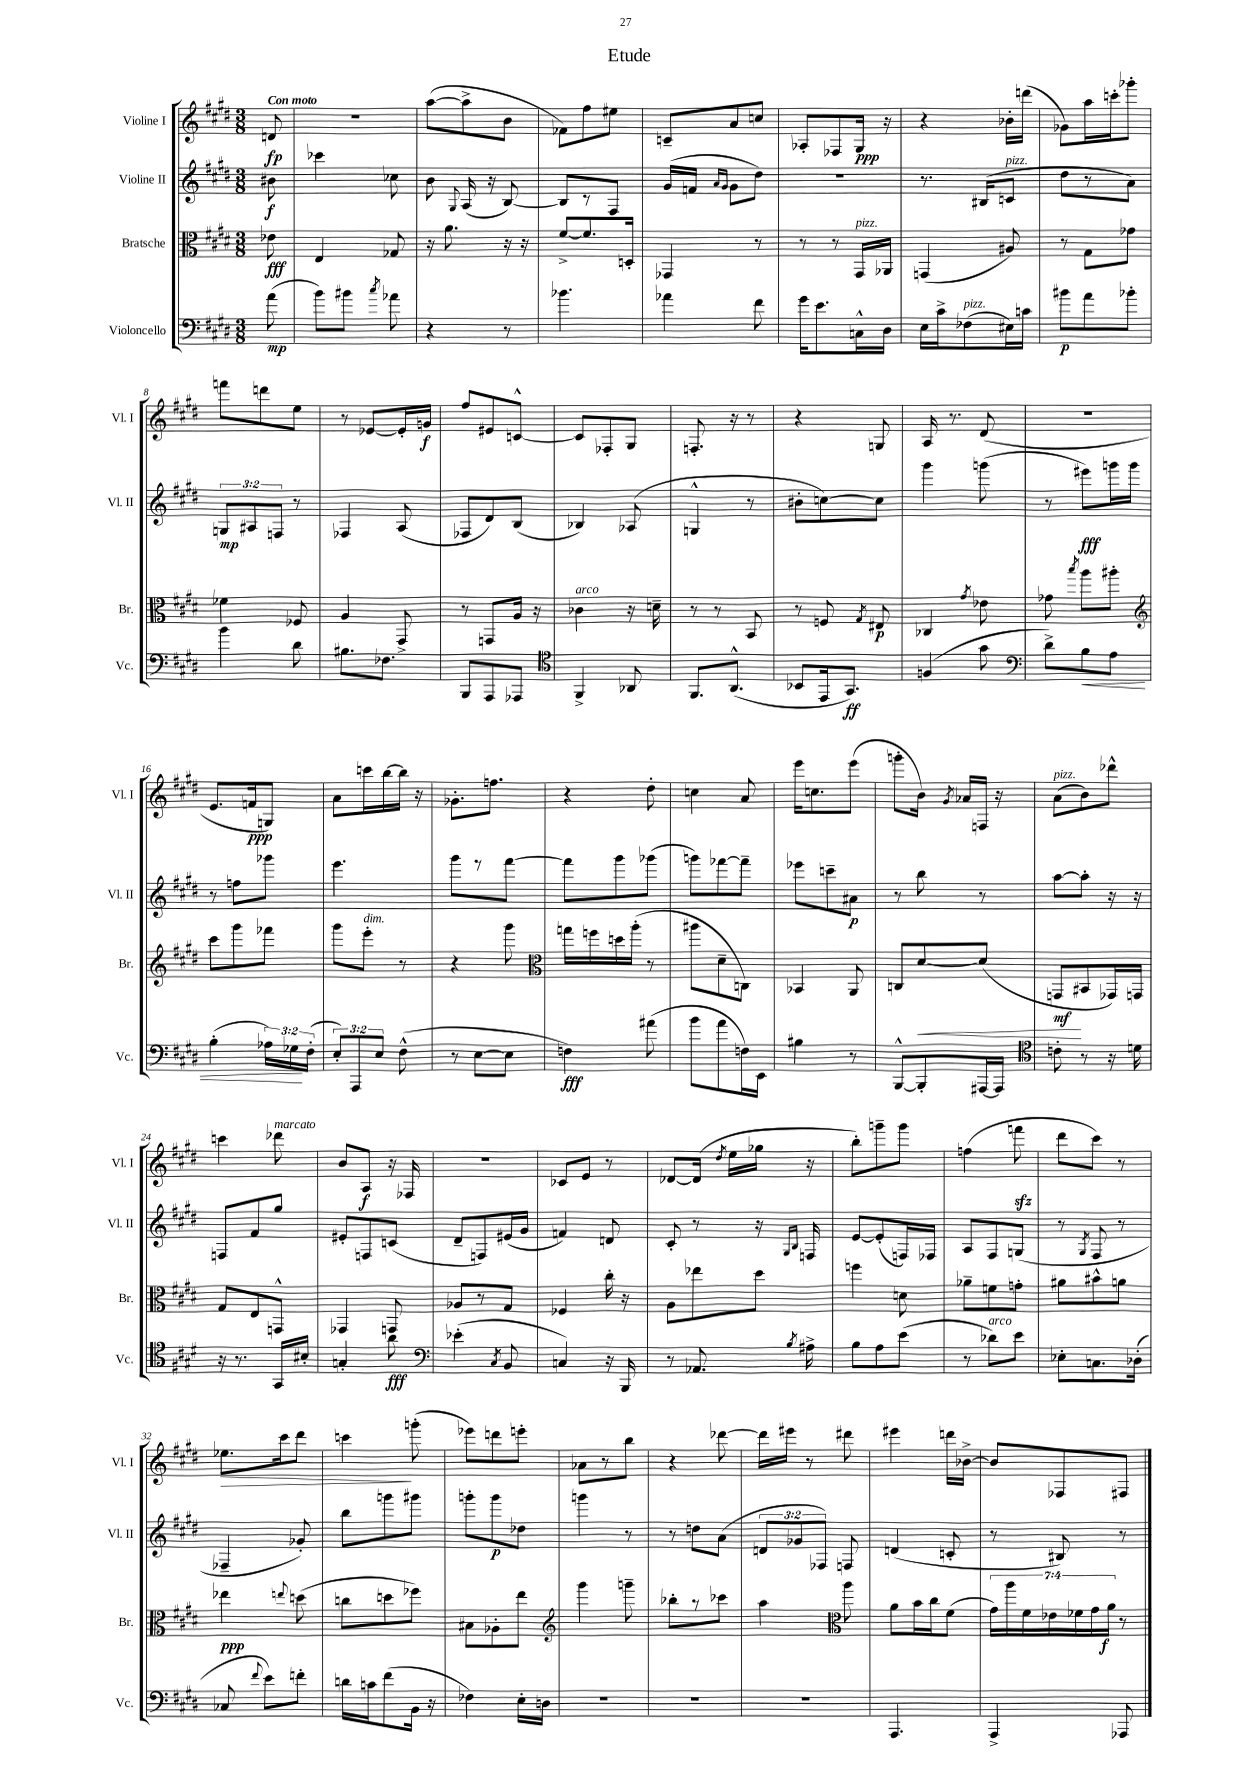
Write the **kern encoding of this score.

**kern	**dynam	**kern	**dynam	**kern	**dynam	**kern	**dynam
*part4	*part4	*part3	*part3	*part2	*part2	*part1	*part1
*staff4	*staff4	*staff3	*staff3	*staff2	*staff2	*staff1	*staff1
*I"Violoncello	*	*I"Bratsche	*	*I"Violine II	*	*I"Violine I	*
*I'Vc.	*	*I'Br.	*	*I'Vl. II	*	*I'Vl. I	*
*clefF4	*	*clefC3	*	*clefG2	*	*clefG2	*
*k[f#c#g#d#]	*	*k[f#c#g#d#]	*	*k[f#c#g#d#]	*	*k[f#c#g#d#]	*
*M3/8	*	*M3/8	*	*M3/8	*	*M3/8	*
=	=	=	=	=	=	=	=
!	!	!	!	!	!	!LO:TX:a:B:t=Con moto	!
(8a\	mp	8e-X\	fff	8b#X\	f	8dn/	fp
=1	=1	=1	=1	=1	=1	=1	=1
8b\L)	.	4E/	.	4ccc-X\	.	4.r	.
8b#X\J	.	.	.	.	.	.	.
8qcc#/	.	.	.	.	.	.	.
8a-X\	.	8G-X/	.	8cc-X\	.	.	.
=2	=2	=2	=2	=2	=2	=2	=2
4r	.	16r	.	8b\	.	([8aa\L	.
.	.	8.a\	.	.	.	.	.
.	.	.	.	8qqG#/	.	.	.
.	.	.	.	(16A/	.	8aa^\]	.
.	.	.	.	16r	.	.	.
8r	.	16r	.	[8B/)	.	8b\J	.
.	.	16r	.	.	.	.	.
=3	=3	=3	=3	=3	=3	=3	=3
4.b-X\	.	[8f#^/L	.	8B/L]	.	8f-X\L)	.
.	.	8.f#/]	.	8r	.	8ff#\	.
.	.	.	.	8F#/J	.	8ee#X\J	.
.	.	16Dn'/Jk	.	.	.	.	.
=4	=4	=4	=4	=4	=4	=4	=4
4a-X\	.	4GG-X/	.	(16g#/LL	.	8cn~/L	.
.	.	.	.	16fn/JJ	.	.	.
.	.	.	.	16qqa/LL	.	.	.
.	.	.	.	16qqg#/JJ	.	.	.
.	.	.	.	8g#\L	.	8a/	.
8f#\	.	8r	.	8dd#\J)	.	8ccn/J	.
=5	=5	=5	=5	=5	=5	=5	=5
16g#\KL	.	8r	.	4.r	.	8A-X'/L	.
8.e\	.	.	.	.	.	.	.
.	.	8r	.	.	.	8F-X/	.
!	!	!LO:TX:a:i:t=pizz.	!	!	!	!	!
16Cn^^\L	.	16GG#/LL	.	.	.	16G#/Jk	ppp
16D#\JJ	.	16AA-X/JJ	.	.	.	16r	.
=6	=6	=6	=6	=6	=6	=6	=6
16E\LL	.	(4GGn/	.	8.r	.	4r	.
16c#^\J	.	.	.	.	.	.	.
!LO:TX:a:i:t=pizz.	!	!	!	!	!	!	!
(8F-X\	.	.	.	.	.	.	.
.	.	.	.	(16B#X/KL	.	.	.
!	!	!	!	!LO:TX:a:i:t=pizz.	!	!	!
16E#X\L)	.	8A#X/)	.	8cn/J	.	16b-X'\LL	.
16cn\JJ	.	.	.	.	.	(16dddn\JJ	.
=7	=7	=7	=7	=7	=7	=7	=7
8b#X\L	p	8r	.	8dd#\L	.	8g-X\L)	.
8a\	.	8G#\L	.	8r	.	16aa\L	.
.	.	.	.	.	.	16cccn'\J	.
8b-X'\J	.	8g-X\J	.	8a\J)	.	8ggg-X'\J	.
!!LO:LB:g=z
=8	=8	=8	=8	=8	=8	=8	=8
4b\	.	4f-X\	.	12Gn/L	mp	8fffn\L	.
.	.	.	.	12A#X/	.	.	.
.	.	.	.	.	.	8dddn\	.
.	.	.	.	12Fn/J	.	.	.
8d#\	.	8F-X/	.	8r	.	8ee\J	.
=9	=9	=9	=9	=9	=9	=9	=9
8.B#X\L	.	4A/	.	4F-X/	.	8r	.
.	.	.	.	.	.	[8e-X/L	.
8.F-X\J	.	.	.	.	.	.	.
.	.	8GG#^/	.	(8A/	.	16e-'/L]	.
.	.	.	.	.	.	16gn/JJ	f
=10	=10	=10	=10	=10	=10	=10	=10
8BBB/L	.	8r	.	8F-X/L	.	8ff#/L	.
8AAA/	.	8GGn/L	.	8d#/)	.	8e#X/	.
8AAA-X/J	.	16A/Jk	.	(8B/J	.	[8cn^^/J	.
.	.	16r	.	.	.	.	.
=11	=11	=11	=11	=11	=11	=11	=11
*clefC4	*	*	*	*	*	*	*
!	!	!LO:TX:a:i:t=arco	!	!	!	!	!
4FF#^/	.	4c-X\	.	4B-X/)	.	8c/L]	.
.	.	.	.	.	.	8F-X'/	.
8AA-X/	.	16r	.	(8A-X/	.	8G#/J	.
.	.	16dn~\	.	.	.	.	.
=12	=12	=12	=12	=12	=12	=12	=12
8.FF#/L	.	8r	.	4Gn^^/	.	8.Fn'/	.
.	.	8r	.	.	.	.	.
(8.AA^^/J	.	.	.	.	.	16r	.
.	.	8BB/	.	8r	.	8r	.
=13	=13	=13	=13	=13	=13	=13	=13
8BB-X/L	.	8r	.	8b#X'\L	.	4r	.
16EE/k	.	8Fn/	.	[8ccn\)	.	.	.
8.GG#/J)	ff	.	.	.	.	.	.
.	.	8qG#/	.	.	.	.	.
.	.	8E#X/	p	8cc\J]	.	8Gn/	.
=14	=14	=14	=14	=14	=14	=14	=14
(4Fn/	.	4C-X/	.	4ggg#\	.	16A/	.
.	.	.	.	.	.	8.r	.
.	.	8qg#/	.	.	.	.	.
8g#\	.	8e-X\	.	(8gggn\	.	(8d#/	.
=15	=15	=15	=15	=15	=15	=15	=15
*clefF4	*	*	*	*	*	*	*
8d#^\L)	.	8g-X\	.	8r	.	4.r	.
.	.	8qbb/	.	.	.	.	.
!	!LO:HP:b	!	!	!	!	!	!
8B\	<	8aa\L	.	8eee#X\L)	fff	.	.
8A\J	.	8aa#X'\J	.	16gggn\L	.	.	.
.	.	.	.	16ggg\JJ	.	.	.
!!LO:LB:g=z
=16	=16	=16	=16	=16	=16	=16	=16
*	*	*clefG2	*	*	*	*	*
(4B'\	.	8ccc#\L	.	8r	.	8.e/L	.
.	.	8ggg#\	.	8ffn\L	.	.	.
.	.	.	.	.	.	16fn/k	ppp
24A-X\LL)	.	8fff-X\J	.	8ggg-X\J	.	8Gn/J)	.
24G-X\	.	.	.	.	.	.	.
(24F#'\JJ	[	.	.	.	.	.	.
=17	=17	=17	=17	=17	=17	=17	=17
12E'/L)	.	8ggg#\L	.	4.eee\	.	8a\L	.
12AAA/	.	.	.	.	.	.	.
!	!	!LO:TX:a:i:t=dim.	!	!	!	!	!
.	.	8eee'\J	.	.	.	16cccn\L	.
12E/J	.	.	.	.	.	.	.
.	.	.	.	.	.	[16bb\	.
(8F#^^\	.	8r	.	.	.	16bb\JJ]	.
.	.	.	.	.	.	16r	.
=18	=18	=18	=18	=18	=18	=18	=18
8r	.	4r	.	8ggg#\L	.	8.g-X'\L	.
[8E\L	.	.	.	8r	.	.	.
.	.	.	.	.	.	8.ffn\J	.
8E\J]	.	8ggg#\	.	[8fff#\J	.	.	.
=19	=19	=19	=19	=19	=19	=19	=19
*	*	*clefC3	*	*	*	*	*
4Fn\)	fff	16ggn\LL	.	8fff#\L]	.	4r	.
.	.	16ffn\	.	.	.	.	.
.	.	16ddn\	.	8ggg#\	.	.	.
.	.	(16aa'\JJ	.	.	.	.	.
(8a#X\	.	8r	.	(8ggg-X\J	.	8dd#'\	.
=20	=20	=20	=20	=20	=20	=20	=20
8b\L	.	8aa#X\L	.	8gggn\L)	.	4ccn\	.
8a\	.	8d#~\	.	[8fff-X\	.	.	.
16Fn\L)	.	8Cn\J)	.	8fff-~\J]	.	8a/	.
16EE\JJ	.	.	.	.	.	.	.
=21	=21	=21	=21	=21	=21	=21	=21
4B#X\	.	4BB-X/	.	8eee-X\L	.	16eee\KL	.
.	.	.	.	.	.	8.ccn\	.
.	.	.	.	8cccn~\	.	.	.
8r	.	8AA/	.	8a#X\J	p	(8eee\J	.
=22	=22	=22	=22	=22	=22	=22	=22
[8BBB^^/L	.	8Cn/L	.	8r	.	8gggn'\L	.
!	!	!	!LO:HP:b	!	!	!	!
8BBB'/]	.	[8d#/	<	8bb\	.	16b\Jk)	.
.	.	.	.	.	.	8qg#/	.
.	.	.	.	.	.	16a-X/LL	.
[16AAA#X/L	.	(8d#/J]	.	8r	.	16Fn/JJ	.
16AAA#/JJ]	.	.	.	.	.	16r	.
=23	=23	=23	=23	=23	=23	=23	=23
*clefC4	*	*	*	*	*	*	*
!	!	!	!	!	!	!LO:TX:a:i:t=pizz.	!
8cn'\	.	8GGn/L	mf	[8aa\L	.	(8a\L	.
8r	.	8BB#X/	[	8aa'\J]	.	8b\)	.
16r	.	16GG-X/L)	.	16r	.	8ddd-X^^\J	.
16dn\	.	16GGn/JJ	.	16r	.	.	.
!!LO:LB:g=z
=24	=24	=24	=24	=24	=24	=24	=24
16r	.	8G#/L	.	8Fn/L	.	4cccn\	.
8.r	.	.	.	.	.	.	.
.	.	8E/	.	8f#/	.	.	.
!	!	!	!	!	!	!LO:TX:a:i:t=marcato	!
16GG#/LL	.	8GGn^^/J	.	8gg#/J	.	8ddd-X\	.
16B#X'/JJ	.	.	.	.	.	.	.
=25	=25	=25	=25	=25	=25	=25	=25
4Gn'/	.	4GG-X/	.	8e#X'/L	.	8b/L	.
.	.	.	.	8Fn/	.	8A/J	f
8a\	fff	8GGn/	.	(8cn/J	.	16r	.
.	.	.	.	.	.	16F-X/	.
=26	=26	=26	=26	=26	=26	=26	=26
*clefF4	*	*	*	*	*	*	*
(4e-X'\	.	8A-X/L	.	8d#~/L	.	4.r	.
.	.	8r	.	8Fn/)	.	.	.
8qC#/	.	.	.	.	.	.	.
8BB/	.	8G#/J	.	(16e#X/L	.	.	.
.	.	.	.	16g#/JJ	.	.	.
=27	=27	=27	=27	=27	=27	=27	=27
4Cn/)	.	4F-X/	.	4fn/)	.	8c-X/L	.
.	.	.	.	.	.	8e/J	.
16r	.	16cc#'\	.	8dn/	.	8r	.
16BBB/	.	16r	.	.	.	.	.
=28	=28	=28	=28	=28	=28	=28	=28
8r	.	8A\L	.	8c#'/	.	[8d-X/L	.
8.AA-X/	.	8ee-X\	.	8r	.	(16d-/Jk]	.
.	.	.	.	.	.	8qdd#/	.
.	.	.	.	.	.	16ee\LL	.
.	.	8dd#\J	.	16r	.	16gg-X\JJ	.
.	.	.	.	16qqG#/LL	.	.	.
8qB/	.	.	.	16qqB/JJ	.	.	.
16A#X^\	.	.	.	16Fn/	.	16r	.
=29	=29	=29	=29	=29	=29	=29	=29
8B\L	.	4ffn\	.	[8e/L	.	8bb'\L)	.
8A\	.	.	.	(8e'/]	.	8gggn~\	.
(8e\J	.	8dn\	.	16Fn/L)	.	8ggg\J	.
.	.	.	.	16F-X/JJ	.	.	.
=30	=30	=30	=30	=30	=30	=30	=30
8r	.	8a-X~\L	.	8A/L	.	(4ffn\	.
!LO:TX:a:i:t=arco	!	!	!	!	!	!	!
8d-X\L)	.	8fn\	.	8F#/	.	.	.
8e\J	.	8gn'\J	.	(8Gn/J	.	8fffnzz\	.
=31	=31	=31	=31	=31	=31	=31	=31
8E-X'\L	.	8a#X\L	.	8r	.	8ddd#\L	.
.	.	.	.	8qG#/	.	.	.
8.Cn\	.	8b#X^^\	.	8F#/	.	8ccc#\J)	.
.	.	8an\J	.	8r	.	8r	.
(16D-X'\Jk	.	.	.	.	.	.	.
!!LO:LB:g=z
=32	=32	=32	=32	=32	=32	=32	=32
!	!	!	!	!	!	!	!LO:HP:b
8C-X/	.	4ee-X\	ppp	4F-X~/	.	8.ee-X\L	>
8qqf#/	.	.	.	.	.	.	.
8e\L)	.	.	.	.	.	.	.
.	.	.	.	.	.	16ccc#\k	.
.	.	8qqeen/	.	.	.	.	.
8fn'\J	.	(8ddn\	.	8g-X'/)	.	8ddd#\J	.
=33	=33	=33	=33	=33	=33	=33	=33
16dn\LL	.	8ccn\L	.	8bb\L	.	4cccn\	.
16cn\J	.	.	.	.	.	.	.
(8f#\	.	8ddn\	.	8gggn\	.	.	.
16BB\Jk	.	8ff-X\J)	.	8ggg#X\J	.	(8gggn'\	]
16r	.	.	.	.	.	.	.
=34	=34	=34	=34	=34	=34	=34	=34
4F-X\)	.	8B#X\L	.	8gggn'\L	.	8eee-X\L)	.
.	.	8A-X'\	.	8ggg\	p	8dddn\	.
16E'\LL	.	8ee\J	.	8dd-X\J	.	8eeen'\J	.
16Dn\JJ	.	.	.	.	.	.	.
=35	=35	=35	=35	=35	=35	=35	=35
*	*	*clefG2	*	*	*	*	*
4.r	.	4ggg#\	.	4gggn\	.	8a-X\L	.
.	.	.	.	.	.	8r	.
.	.	8gggn~\	.	8r	.	8bb\J	.
=36	=36	=36	=36	=36	=36	=36	=36
4.r	.	8bb-X'\L	.	8r	.	4r	.
.	.	8r	.	8ddn\L	.	.	.
.	.	8ccc-X\J	.	(8a\J	.	[8ddd-X\	.
=37	=37	=37	=37	=37	=37	=37	=37
4.r	.	4aa\	.	12dn/L	.	16ddd-\LL]	.
.	.	.	.	.	.	16eee#X\JJ	.
.	.	.	.	12g-X/	.	.	.
.	.	.	.	.	.	8r	.
.	.	.	.	12F-X/J)	.	.	.
*	*	*clefC3	*	*	*	*	*
.	.	8aa\	.	8Fn/	.	8ddd#X\	.
=38	=38	=38	=38	=38	=38	=38	=38
4.AAA/	.	8a\L	.	(4dn/	.	4eee#X\	.
.	.	16b\L	.	.	.	.	.
.	.	16cc#\J	.	.	.	.	.
.	.	(8f#\J	.	8cn'/	.	16dddn\LL	.
.	.	.	.	.	.	[16b-X^\JJ	.
=39	=39	=39	=39	=39	=39	=39	=39
4AAA^/	.	28g#\LL)	.	8r	.	8b-/L]	.
.	.	28aa\	.	.	.	.	.
.	.	28f#\	.	.	.	.	.
.	.	28e-X\	.	.	.	.	.
.	.	.	.	8B#X/)	.	8F-X/	.
.	.	28f-X\	.	.	.	.	.
.	.	28g#\	.	.	.	.	.
.	.	28a\JJ	f	.	.	.	.
8AAA-X/	.	8r	.	8r	.	8F#X/J	.
==	==	==	==	==	==	==	==
*-	*-	*-	*-	*-	*-	*-	*-
